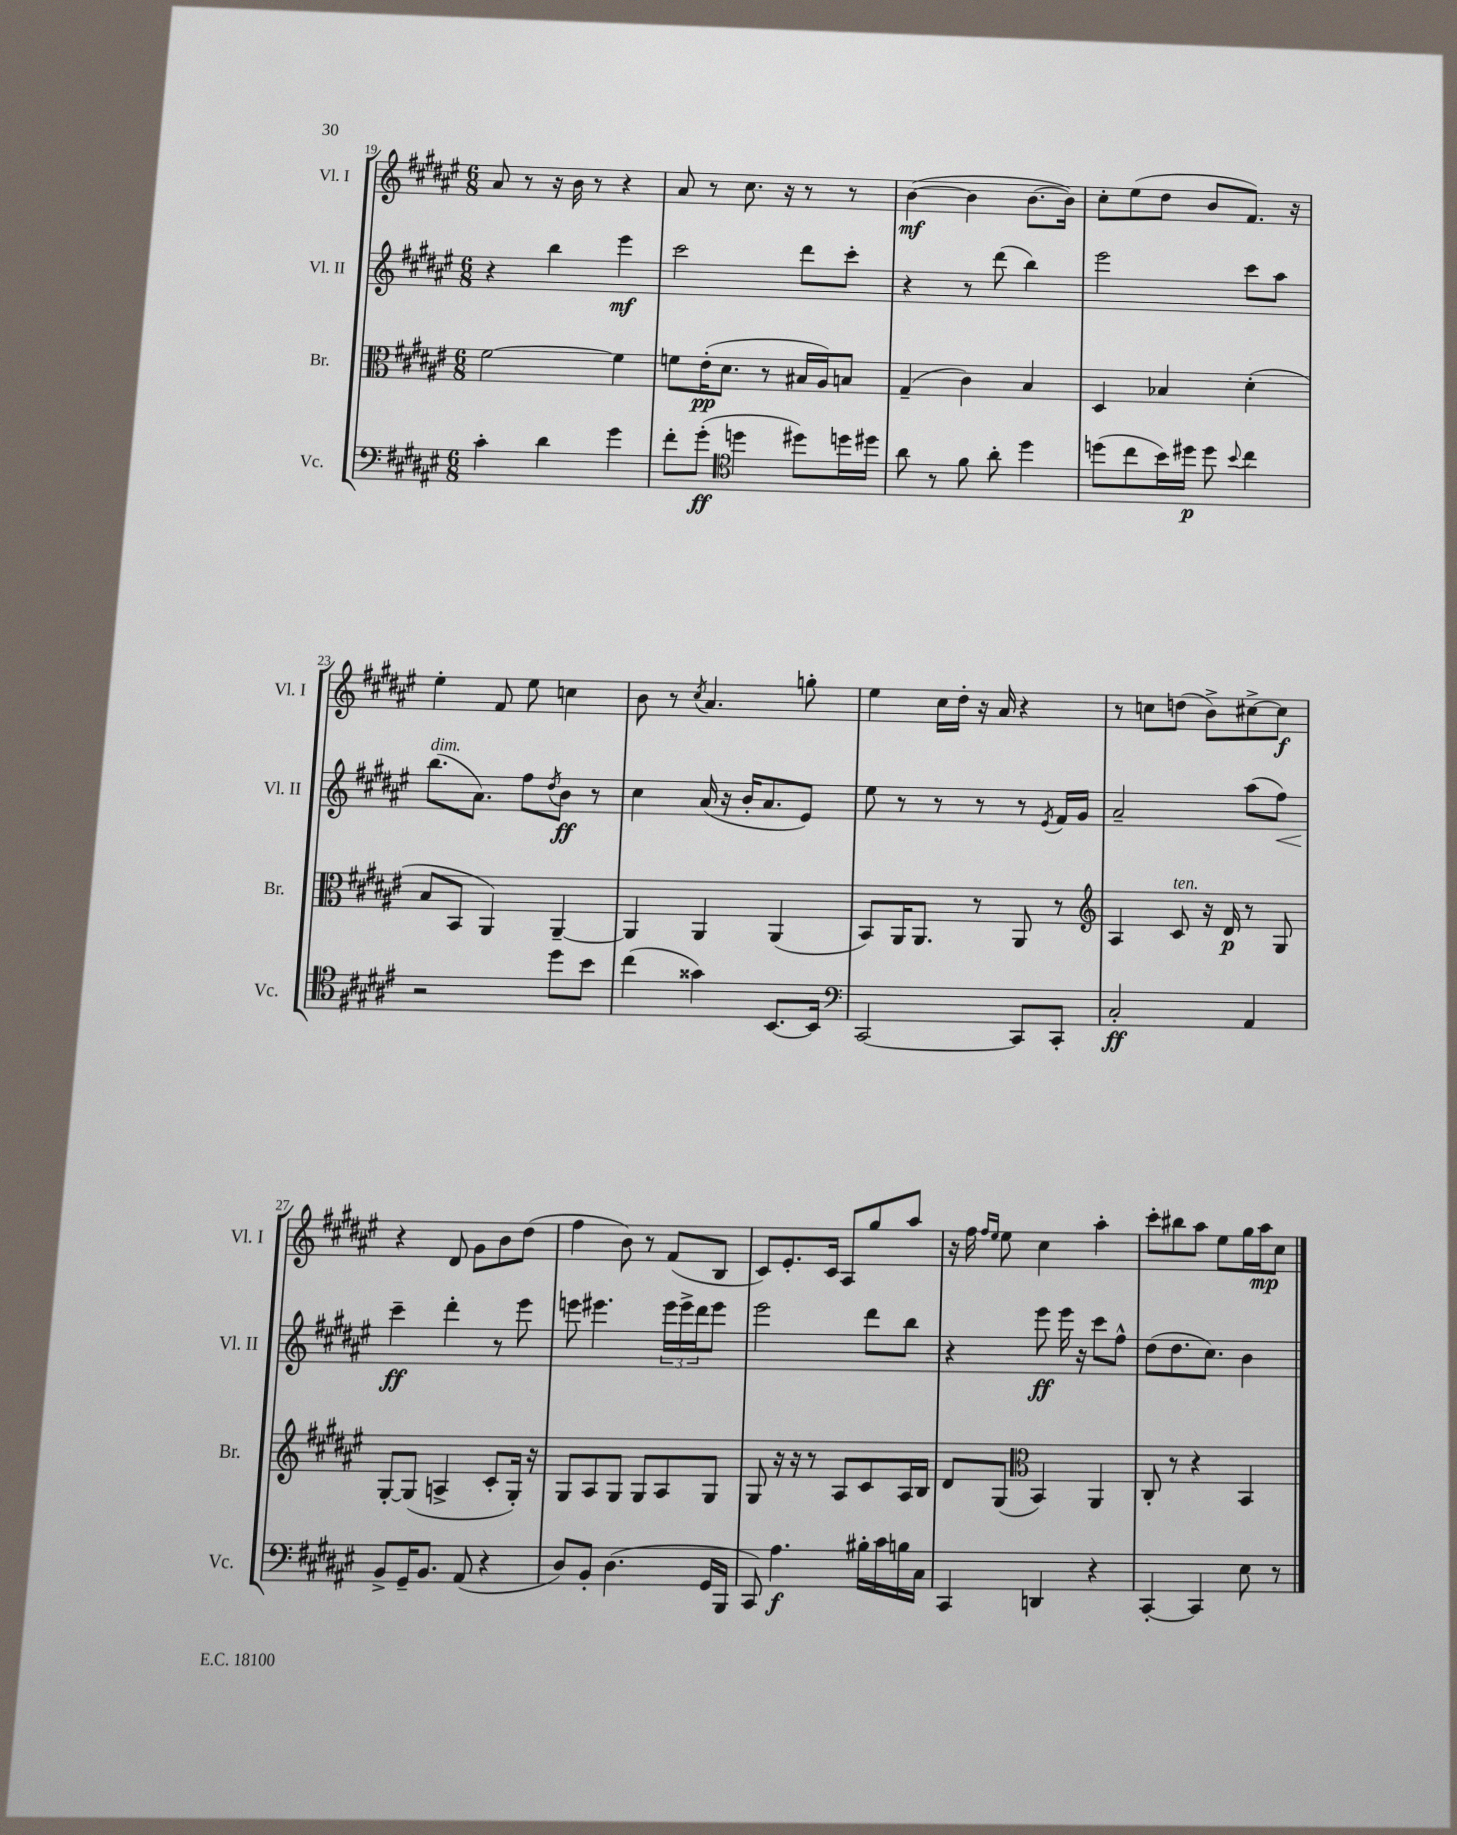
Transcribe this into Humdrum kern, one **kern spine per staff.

**kern	**kern	**kern	**kern
*staff4	*staff3	*staff2	*staff1
*clefF4	*clefC3	*clefG2	*clefG2
*k[f#c#g#d#a#e#]	*k[f#c#g#d#a#e#]	*k[f#c#g#d#a#e#]	*k[f#c#g#d#a#e#]
*M6/8	*M6/8	*M6/8	*M6/8
4c#'	[2f#	4r	8a#
.	.	.	8r
4d#	.	4bb	16r
.	.	.	16b
.	.	.	8r
4g#	4f#]	4eee#	4r
=	=	=	=
8f#'	8f	2ccc#	8a#
(8g#'	(16e#'	.	8r
.	8.d#	.	.
*clefC4	*	*	*
4dd	.	.	8.cc#
.	8r	.	.
.	.	.	16r
8dd#)	16B#	8ddd#	8r
.	16A#)	.	.
16dd	8B	8ccc#'	8r
16dd#	.	.	.
=	=	=	=
8a#	(4G#~	4r	([4b
8r	.	.	.
8f#	4c#)	8r	4b]
8a#'	.	(8ddd#	.
4dd#	4B	4bb)	[8.b
.	.	.	16b])
=	=	=	=
(8dd	4D#	2eee#	8cc#'
8cc#	.	.	(8ee#
16b)	4B-	.	8dd#
16dd#	.	.	.
8dd#	.	.	8b
8qqb	.	.	.
4cc#	(4d#'	8ccc#	8.f#)
.	.	8aa#	.
.	.	.	16r
=	=	=	=
2r	8B	(8.bb	4ee#'
.	8BB	.	.
.	.	8.a#)	.
.	4AA#)	.	8f#
.	.	8ff#	8ee#
.	.	8qdd#	.
8dd#	[4AA#~	8b	4cc
8b	.	8r	.
=	=	=	=
(4cc#	4AA#]	4cc#	8b
.	.	.	8r
.	.	.	8qcc#
4g##)	4AA#	(16a#	4.a#
.	.	16r	.
.	.	16b'	.
.	.	8.a#	.
[8.BB	(4AA#	.	.
.	.	8e#)	8gg'
16BB]	.	.	.
=	=	=	=
*clefF4	*	*	*
[2CC#	8BB)	8ee#	4ee#
.	16AA#	8r	.
.	8.AA#	.	.
.	.	8r	16cc#
.	.	.	16dd#'
.	8r	8r	16r
.	.	.	16a#
8CC#]	8AA#	8r	4r
.	.	8qe#	.
8CC#'	8r	16f#	.
.	.	16g#	.
=	=	=	=
*	*clefG2	*	*
2C#'	4A#	2a#~	8r
.	.	.	8cc
.	8c#	.	(8dd
.	16r	.	8b^)
.	16d#	.	.
4AA#	8r	(8aa#	[8cc#^
.	8G#	8ff#)	8cc#]
=	=	=	=
8BB^	[8G#'	4ccc#~	4r
16GG#~	(8G#]	.	.
8.BB	.	.	.
.	4A^	4ddd#'	8d#
(8AA#	.	.	8g#
4r	8c#'	8r	8b
.	16G#')	8eee#	(8dd#
.	16r	.	.
=	=	=	=
8D#)	8G#	8eee	4ff#
8BB'	8A#	4.eee#	.
(4.D#	8G#	.	8b)
.	8G#	.	8r
.	8A#	24eee#	(8f#
.	.	24eee#^	.
.	.	24ddd#	.
16GG#	8G#	8eee#	8B
16BBB	.	.	.
=	=	=	=
8CC#)	8G#	2eee#	8c#)
4.A#	16r	.	8.e#'
.	16r	.	.
.	8r	.	.
.	.	.	16c#
.	8A#	.	8A#
16B#'	8c#	8ddd#	8gg#
16c#	.	.	.
16B	16A#	8bb	8aa#
16C#	16B	.	.
=	=	=	=
4CC#	8d#	4r	16r
.	.	.	16ff#
.	.	.	16qqff#
.	.	.	16qqee#
.	(8G#	.	8ee#
*	*clefC3	*	*
4DD	4BB)	8eee#	4cc#
.	.	16eee#	.
.	.	16r	.
4r	4AA#	8ccc#	4aa#'
.	.	8ff#^^	.
=	=	=	=
[4CC#'	8C#'	(8dd#	8ccc#'
.	8r	8.dd#	8bb#
4CC#]	4r	.	8aa#
.	.	8.cc#)	.
.	.	.	8ee#
8E#	4BB	4b	16gg#
.	.	.	16aa#
8r	.	.	8cc#
==	==	==	==
*-	*-	*-	*-
